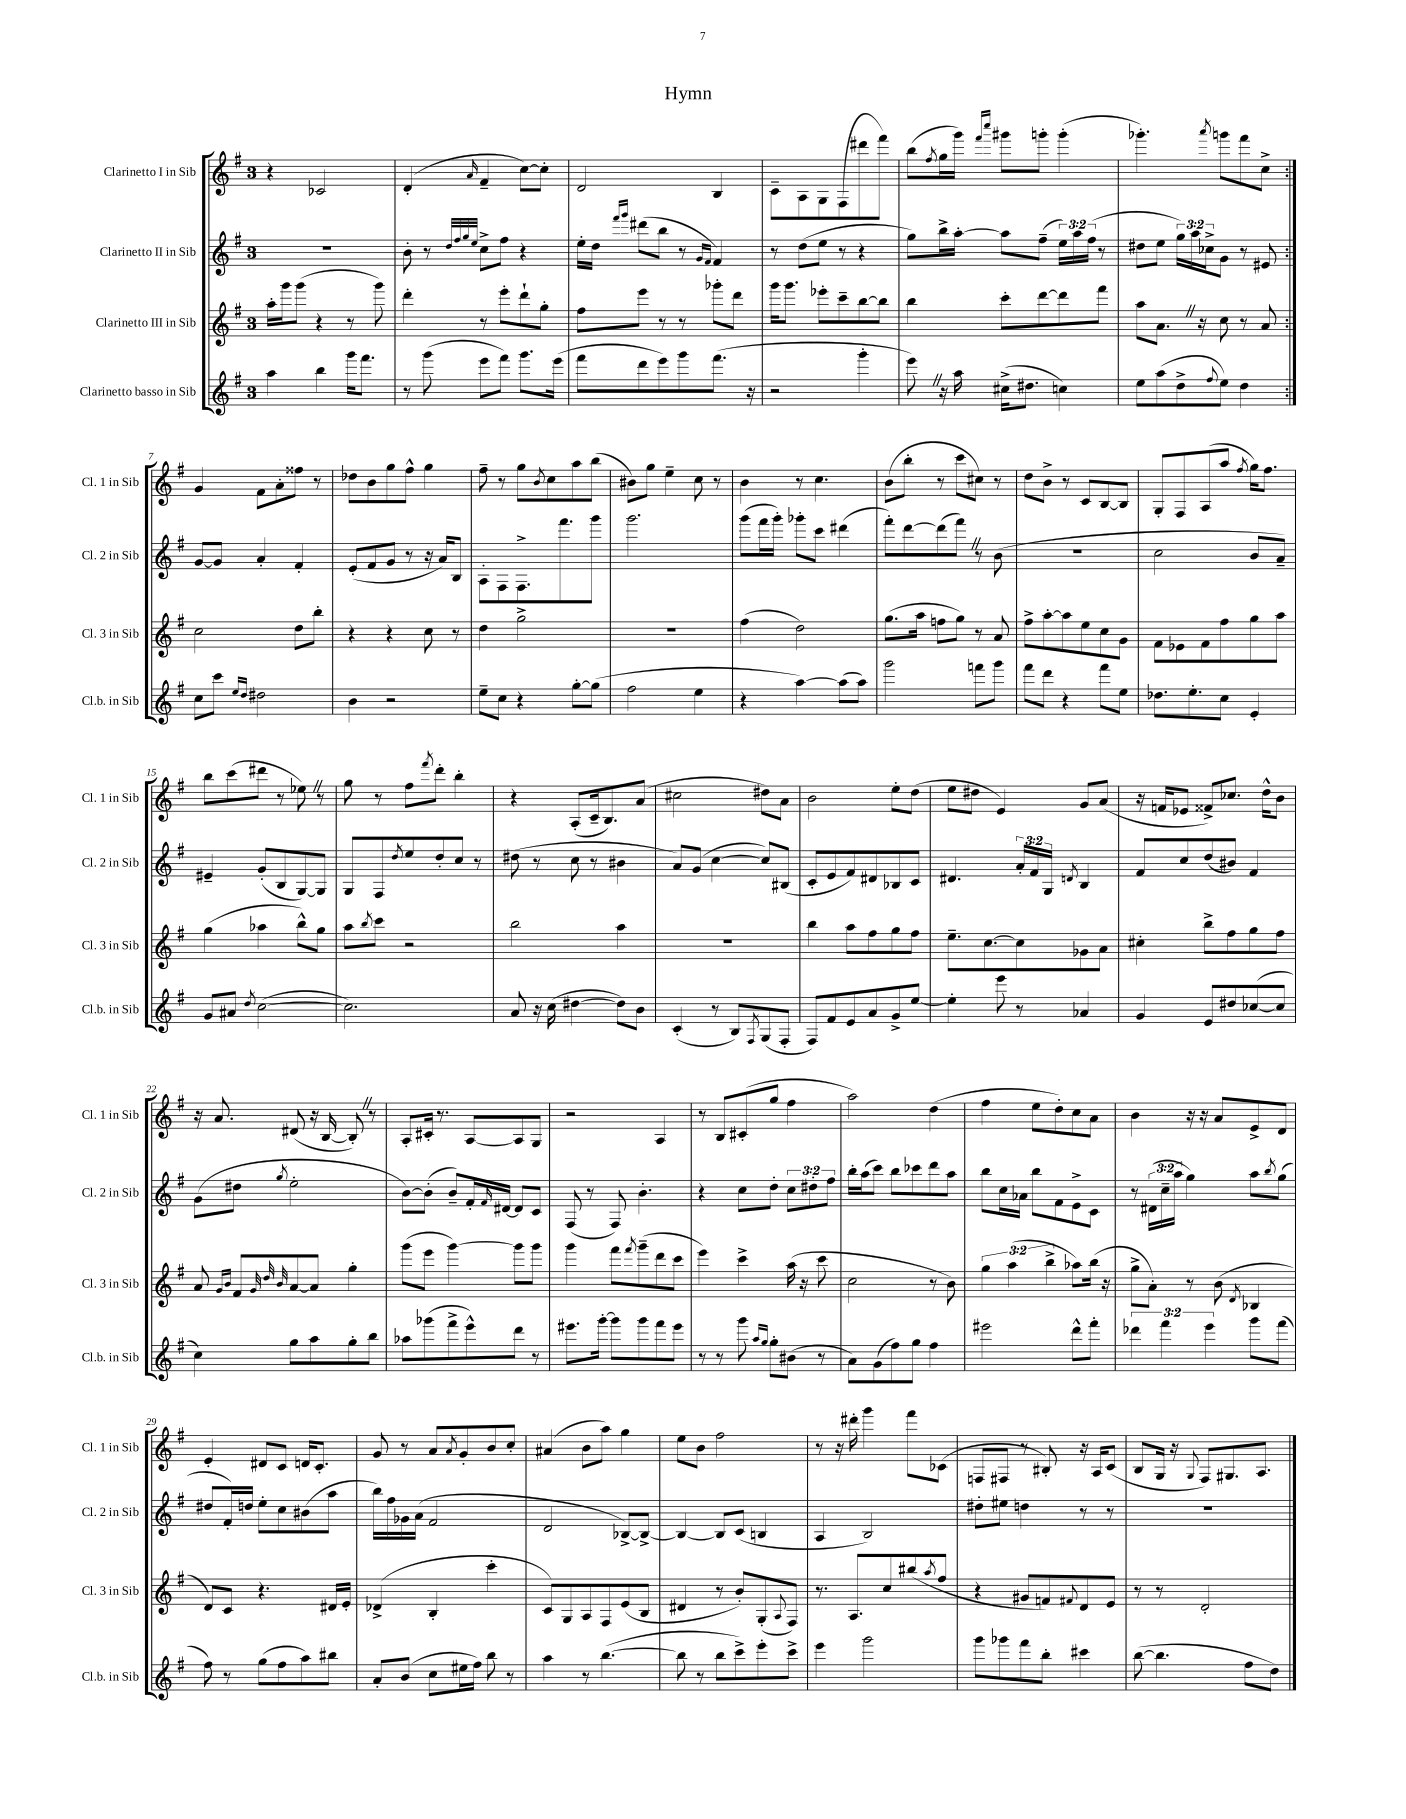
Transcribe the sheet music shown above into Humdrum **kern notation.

**kern	**kern	**kern	**kern
*staff4	*staff3	*staff2	*staff1
*clefG2	*clefG2	*clefG2	*clefG2
*k[f#]	*k[f#]	*k[f#]	*k[f#]
*M3/4	*M3/4	*M3/4	*M3/4
4aa	16aa'	2.r	4r
.	16ggg	.	.
.	(8ggg	.	.
4bb	4r	.	2c-
16ggg	8r	.	.
8.fff#	.	.	.
.	8ggg)	.	.
=	=	=	=
8r	4ddd'	8b'	(4d'
(8ggg	.	8r	.
.	.	32qqdd	.
.	.	32qqff#	.
.	.	32qqgg	.
.	.	32qqee	16qqa
8eee	8r	8cc^	4f#~
8fff#)	8eee'	8ff#	.
8.ggg	8ddd`	4r	[8cc)
.	8gg'	.	8cc']
(16eee	.	.	.
=	=	=	=
8fff#	8ff#	16ee'	2d
.	.	16dd	.
.	.	16qqfff#	.
.	.	16qqggg	.
8ddd	8eee	(8ddd#	.
8eee)	8r	8bb	.
8ggg	8r	8r	.
.	.	16qqg	.
.	.	16qqf#	.
(8.fff#	8ggg-'	4f#)	4B
.	8ddd	.	.
16r	.	.	.
=	=	=	=
2r	16ggg	8r	8c~
.	8.ggg	.	.
.	.	(8dd	8A
.	8eee-'	8ee	8G
.	8ccc~	8r	(8F#
4ggg'	[8bb	4r	8ddd#
.	8bb]	.	8fff#)
=	=	=	=
8eee)	4bb	8gg)	(8bb
.	.	.	8qff#
16r	.	16bb^	16gg
16aa	.	[16aa'	16ggg)
.	.	.	16qqfff#
.	.	.	16qqcccc
(16cc#^	8ccc'	8aa]	8ggg#
8.dd#	.	.	.
.	[8ddd	(8ff#~	8ggg'
4cc)	8ddd]	24ee)	(4ggg'
.	.	24aa	.
.	.	(24ff#	.
.	8fff#	8r	.
=	=	=	=
8ee	8aa	8dd#	4.ggg-')
(8aa	8.a	8ee	.
8dd^	.	24gg)	.
.	.	24aa	.
.	16r	.	.
.	.	24cc-^	.
8qqff#	.	.	8qaaa
8ee)	8cc	8g	8ggg
4dd	8r	8r	8fff#
.	8a	8e#	8cc^
=:|!	=:|!	=:|!	=:|!
8cc	2cc	[8g	4g
8ccc	.	8g]	.
16qqee	.	.	.
16qqdd	.	.	.
2dd#	.	4a'	8f#
.	.	.	8a'
.	8dd	4f#'	8ff##
.	8bb'	.	8r
=	=	=	=
4b	4r	(8e'	8dd-
.	.	8f#	8b
2r	4r	8g	8gg
.	.	8r	8ff#^^
.	8cc	16r	4gg
.	.	16a)	.
.	8r	8B	.
=	=	=	=
8ee~	4dd	8A'	8ff#~
8cc	.	8F#	8r
4r	2gg^	8.F#^	8gg
.	.	.	8qb
.	.	.	8cc
.	.	8.fff#	.
[8gg'	.	.	8aa
(8gg]	.	8ggg	(8bb
=	=	=	=
2ff#	2.r	2.ggg	8b#)
.	.	.	8gg
.	.	.	4ee~
4ee	.	.	8cc
.	.	.	8r
=	=	=	=
4r	(4ff#	(8ggg	4b
.	.	16fff#	.
.	.	16ggg')	.
[4aa)	2dd)	8ggg-'	8r
.	.	8ccc	4.cc
(8aa]	.	(4ddd#	.
8aa)	.	.	.
=	=	=	=
2ggg	(8.gg	8fff#')	(8b
.	.	[8ddd	8bb'
.	16aa	.	.
.	8ff	(8ddd]	8r
.	8gg)	8fff#)	8ccc
8fff	8r	8r	8cc#)
8ggg	8a	(8b	8r
=	=	=	=
8fff#	8ff#^	2.r	8dd
8ddd	[8aa'	.	8b^
4r	8aa]	.	8r
.	8ee	.	8c
8fff#	8cc	.	[8B
8ee	8g	.	8B]
=	=	=	=
8.dd-	8f#	2cc	8G'
.	8e-	.	8F#
8.ee'	.	.	.
.	8f#	.	(8A
8cc	8ff#	.	8aa
.	.	.	8qff#
4e'	8gg	8b	16gg)
.	.	.	8.ff#
.	8aa	8a~)	.
=	=	=	=
8g	(4gg	4e#~	8bb
8a#	.	.	(8ccc
8qdd	.	.	.
([2cc	4aa-	(8g'	8ddd#
.	.	8B	8r
.	8bb^^)	[8G)	8ee-)
.	8gg	8G]	8r
=	=	=	=
2.cc])	8aa	8G	8gg
.	8qbb	.	.
.	8ccc	8F#	8r
.	.	8qdd	.
.	2r	8ee	8ff#
.	.	.	8qfff#
.	.	8dd'	8ddd'
.	.	8cc	4bb'
.	.	8r	.
=	=	=	=
8a	2bb	(8dd#	4r
16r	.	8r	.
(16cc	.	.	.
[4dd#	.	8cc	(8A'
.	.	8r	16c~
.	.	.	8.B)
8dd#])	4aa	4b#	.
8b	.	.	(8a
=	=	=	=
(4c'	2.r	8a)	2cc#
.	.	(8g	.
8r	.	[4cc	.
8B)	.	.	.
8qF#	.	.	.
(8G	.	8cc])	8dd#)
8F#'	.	(8B#	8a
=	=	=	=
8F#)	4bb	8c'	2b
8f#	.	8e	.
8e	8aa	8f#)	.
8a	8ff#	8d#	.
8g^	8gg	8B-	8ee'
[8ee	8ff#	8c	(8dd
=	=	=	=
4ee']	8.ee~	4.d#	8ee
.	.	.	8dd#
.	[8.cc	.	.
8eee	.	.	4e)
8r	8cc]	24a'	.
.	.	24f#	.
.	.	24G	.
.	.	8qd	.
4a-	8g-	4B	8g
.	8a	.	(8a
=	=	=	=
4g	4cc#'	8f#	16r
.	.	.	16f
.	.	8cc	8e-
8e	8bb^	(8dd	8f##^)
8dd#	8ff#	8b#)	8.cc-
([8cc-	8gg	4f#	.
.	.	.	16dd^^
8cc-]	8ff#	.	8b
=	=	=	=
4cc)	8a	(8g	16r
.	.	.	8.a
.	16qqg	.	.
.	16qqb	.	.
.	8f#	8dd#	.
.	32qqg	.	.
.	32qqdd	.	.
.	32qqb	8qgg	.
8gg	[8a	2ee'	(8d#
8aa	8a]	.	16r
.	.	.	[16B
8gg'	4gg'	.	8B'])
8bb	.	.	8r
=	=	=	=
8aa-	(8ggg	[8b)	8A'
(8ggg-	8eee	(8b']	16c#'
.	.	.	8.r
8fff#^	[4ggg)	8b~)	.
8eee^^)	.	16f#'	[8A
.	.	16qqf#	.
.	.	[16d#	.
8ddd	8ggg]	8d#]	8A]
8r	8ggg	8c	8G
=	=	=	=
8.eee#	4ggg	(8F#	2r
.	.	8r	.
[16ggg'	.	.	.
8ggg]	8fff#	8F#)	.
.	8qfff#	.	.
8ggg	(8ggg~	4.b'	.
8fff#	8ddd	.	4A
8eee#	8ccc	.	.
=	=	=	=
8r	4eee)	4r	8r
8r	.	.	8B
8ggg	4ccc^	8cc	(8c#'
16qqaa	.	.	.
16qqgg	.	.	.
8gg'	.	8dd'	8gg
(8b#	(16aa	12cc	4ff#
.	16r	.	.
.	.	12dd#'	.
8r	8ccc	.	.
.	.	12ff#	.
=	=	=	=
8a)	2cc	16bb'	2aa)
.	.	(16aa	.
(8g	.	8ccc)	.
8ff#)	.	8bb	.
8gg	.	8ccc-	.
4ff#	8r	8ddd	(4dd
.	8b)	8aa	.
=	=	=	=
2eee#	6gg	8bb	4ff#
.	.	16cc	.
.	(6aa	.	.
.	.	16a-	.
.	.	8bb	8ee
.	6bb^	.	.
.	.	8f#	8dd')
8ddd^^	8aa-)	8e^	8cc
8fff#'	(16bb	8c	8a
.	16r	.	.
=	=	=	=
6ddd-	8gg^	8r	4b
.	8a')	(24d#	.
6fff#	.	24cc~	.
.	.	24aa	.
.	8r	4gg)	16r
.	.	.	16r
6eee	.	.	.
.	(8b	.	8a
.	8qd	.	.
8ggg	4B-	8aa	8e^
.	.	8qbb	.
(8fff#	.	(8gg	8d
=	=	=	=
8ff#)	8d)	8dd#	4e'
8r	8c	16f#')	.
.	.	16dd	.
(8gg	4.r	8ee'	8d#
8ff#	.	8cc	8c
8aa)	.	(8b#	16d
.	.	.	8.c'
8bb#	16d#	8aa	.
.	16e'	.	.
=	=	=	=
8a'	(4d-^	16bb)	8g
.	.	16ff#	.
(8b	.	16g-	8r
.	.	(16a	.
8cc	4B'	2f#	8a
.	.	.	8qa
16ee#	.	.	8g'
16ff#)	.	.	.
8bb	4ccc'	.	8b
8r	.	.	8cc'
=	=	=	=
4aa	8c)	2d	(4a#
.	8G	.	.
8r	8A	.	8b
([4.bb	8F#	.	8aa)
.	(8e	[8B-^)	4gg
.	8B	8B-^_	.
=	=	=	=
8bb]	4d#	4B-_	8ee
8r	.	.	8b
8bb	8r	8B-]	2ff#
8ccc^)	8b')	(8c	.
8eee'	(8G'	4B	.
.	8qqA	.	.
8ccc^	8F#)	.	.
=	=	=	=
4eee	8.r	4A	8r
.	.	.	16r
.	8.A	.	16ddd#'
2ggg	.	2B)	4ggg
.	8cc	.	.
.	(8bb#	.	8fff#
.	8qaa	.	.
.	8ff#	.	(8c-
=	=	=	=
8ggg	4r	8dd#'	8F
8ggg-	.	8ee#	8F#
8fff#	8g#	4dd	8r
8bb'	8f)	.	8B#')
.	8qqf#	.	.
4ccc#	8d	8r	16r
.	.	.	16A
.	8e	8r	(8c
=	=	=	=
([8bb	8r	2.r	8B
4.bb]	8r	.	16G
.	.	.	16r
.	.	.	8qqG
.	2d'	.	8F#)
.	.	.	8.G#
8ff#	.	.	.
.	.	.	8.A
8dd)	.	.	.
==	==	==	==
*-	*-	*-	*-
